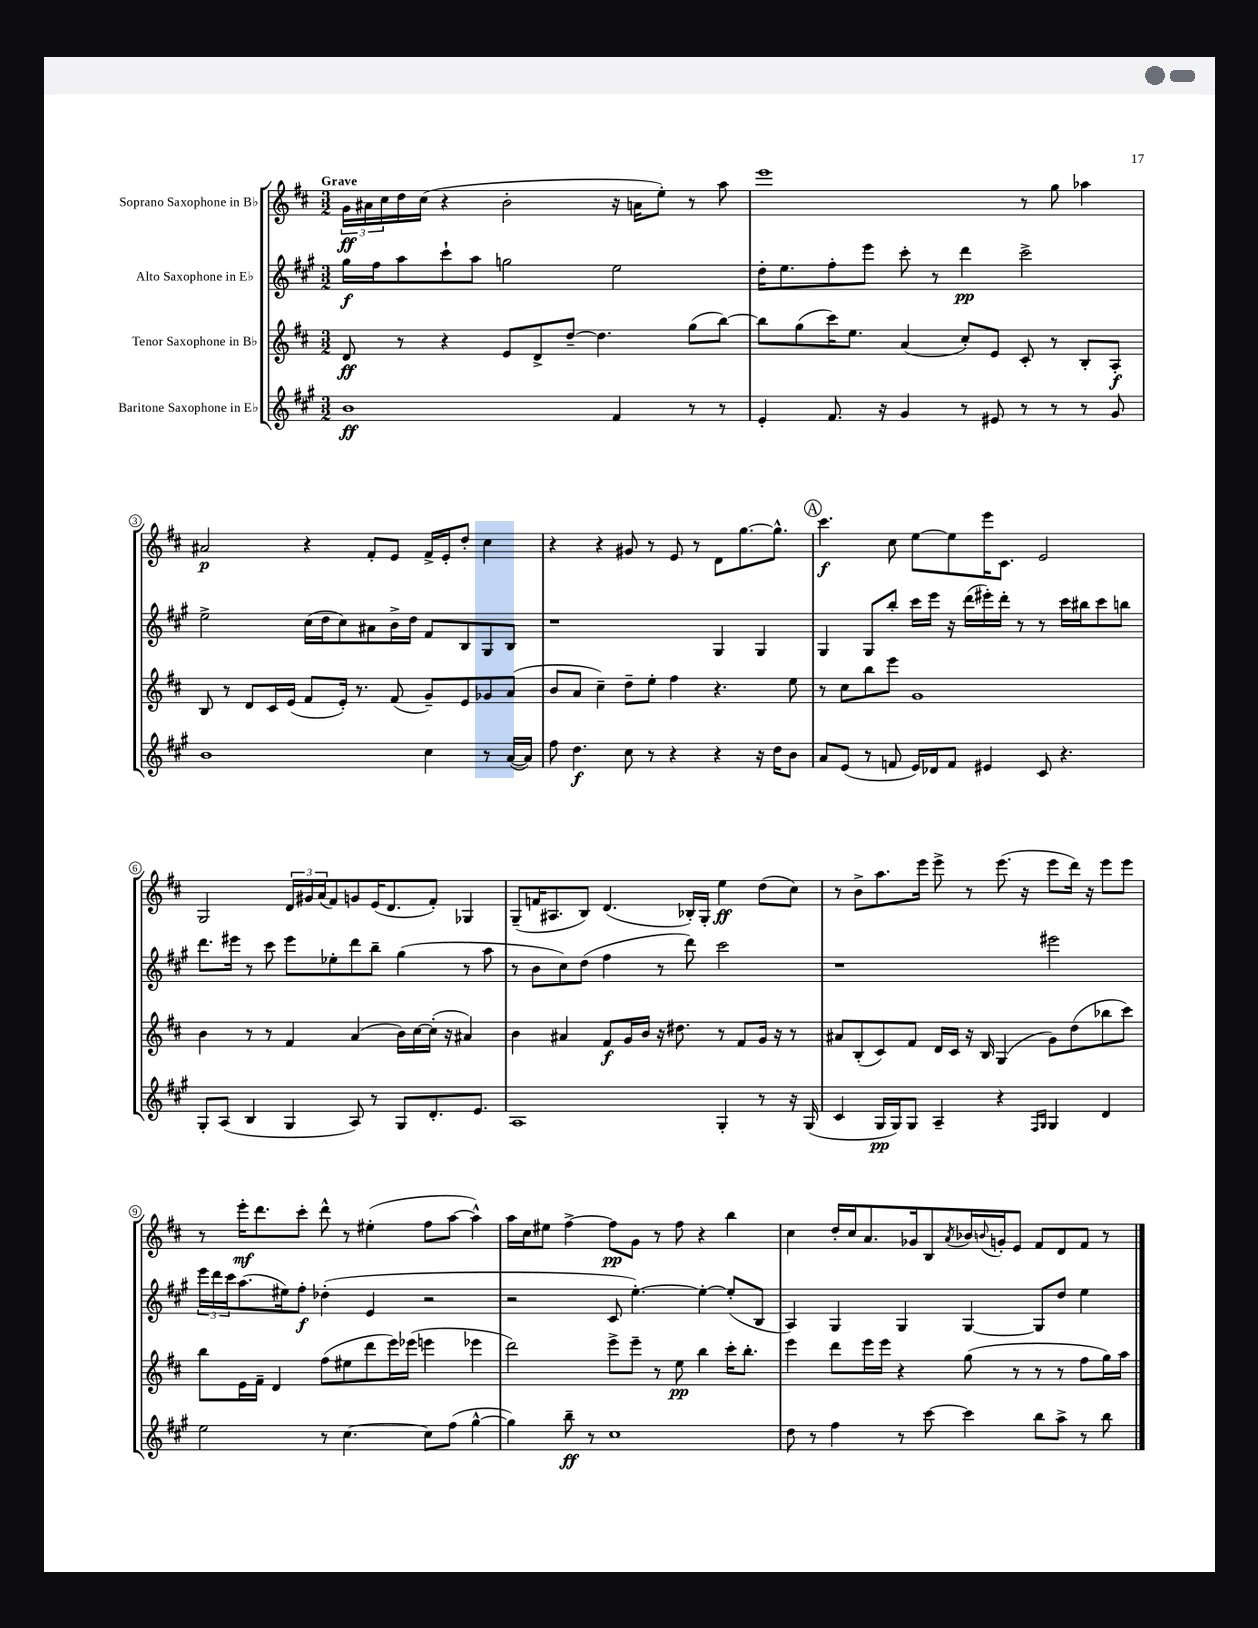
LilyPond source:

<<
\new StaffGroup <<
\new Staff = "s0" \with { instrumentName = "Soprano Saxophone in Bb" } {
    \clef treble \key d \major \numericTimeSignature \time 3/2 \tempo "Grave"
    \tuplet 3/2 { g'16\ff ais'16 cis''16 } d''16 cis''16( r4 b'2-. r16 a'16 e''8-.) r8 a''8 |
    e'''1 r8 g''8 aes''4 |
    ais'2\p r4 fis'8-. e'8 fis'16-> e'16-. d''8-. cis''4 |
    r4 r4 gis'8 r8 e'8 r8 d'8 g''8.~ g''8.-^ |
    \mark \markup { \circle "A" } cis'''4.\f cis''8 e''8~ e''8 e'''16 cis'8. e'2 |
    g2 \tuplet 3/2 { d'16 gis'16 a'16( } fis'8) g'8 e'16( d'8. fis'8-.) ges4 |
    g8--( f'16 ais8. b8) d'4.( bes16-.) g16-. e''4\ff d''8( cis''8) |
    r8 b'8-> a''8. e'''16 e'''8-> r8 e'''8.( r16 e'''8 d'''16) r16 e'''8 e'''8 |
    r8 e'''16-.\mf d'''8. cis'''8-. d'''8-^ r8 eis''4-.( fis''8 a''8~ a''4-^) |
    a''16 cis''16 eis''8 fis''4~-> fis''8\pp g'8 r8 fis''8 r4 b''4 |
    cis''4 d''16-. cis''16 a'8. ges'16 b8 \acciaccatura { a'8 } bes'16 \appoggiatura { b'8 } g'16-. e'8 fis'8 d'8 fis'8 r8 \bar "|." |
}
\new Staff = "s1" \with { instrumentName = "Alto Saxophone in Eb" } {
    \clef treble \key a \major \numericTimeSignature \time 3/2
    gis''16\f fis''16 a''8 cis'''8-! a''8 g''2 e''2 |
    d''16-. e''8. fis''8-. e'''8 cis'''8-. r8 d'''4\pp cis'''2-> |
    e''2-> cis''16( d''16 cis''8) ais'8 b'16-> d''16 fis'8 b8 gis8 b8 |
    r1 gis4 gis4 |
    \mark \markup { \circle "A" } gis4 gis8 b''8-. cis'''16 e'''16 r16 d'''16( eis'''16-.) d'''16-. r8 r8 cis'''16 bis''16 cis'''8 b''8 |
    d'''8. eis'''16 r8 cis'''8 eis'''8 ees''8-. d'''8 b''8-- gis''4( r8 a''8 |
    r8 b'8 cis''8) d''8( fis''4 r8 d'''8) cis'''2 |
    r1 eis'''2 |
    \tuplet 3/2 { e'''16 d'''16 cis'''16 } a''8.( eis''16) fis''8-.\f des''4-.( e'4 r2 |
    r2 cis'8 e''4.~-.) e''4~-. e''8-.( b8 |
    a4) gis4 gis4 gis4~ gis8 d''8 e''4 \bar "|." |
}
\new Staff = "s2" \with { instrumentName = "Tenor Saxophone in Bb" } {
    \clef treble \key d \major \numericTimeSignature \time 3/2
    d'8\ff r8 r4 e'8 d'8-> d''8~-- d''4. g''8( b''8~) |
    b''8 g''8( cis'''16) e''8. a'4( cis''8-.) e'8 cis'8-. r8 b8-. a8-.\f |
    b8 r8 d'8 cis'16 e'16( fis'8 e'16-.) r8. fis'8( g'8--) e'8 ges'8 a'8( |
    b'8 a'8 cis''4--) d''8-- e''8-. fis''4 r4. e''8 |
    \mark \markup { \circle "A" } r8 cis''8 b''8 e'''8 g'1 |
    b'4 r8 r8 fis'4 a'4( b'16) cis''16~ cis''16-.( r16 ais'4) |
    b'4 ais'4 fis'8\f g'16 b'16 r16 dis''8. r8 fis'8 g'16 r16 r8 |
    ais'8 b8-.( cis'8) fis'8 d'16 cis'16 r16 b16 g4( g'8) d''8( bes''8 cis'''8) |
    b''8 e'16 fis'16-- d'4 fis''8( eis''8 d'''8 e'''16) ees'''16( e'''4 ees'''4 |
    d'''2) e'''8-> e'''8-- r8 e''8\pp b''4 cis'''16-. b''8.-. |
    e'''4 d'''8 e'''16 e'''16 r4 g''8( r8 r8 r8 fis''8 g''16) a''16 \bar "|." |
}
\new Staff = "s3" \with { instrumentName = "Baritone Saxophone in Eb" } {
    \clef treble \key a \major \numericTimeSignature \time 3/2
    b'1\ff fis'4 r8 r8 |
    e'4-. fis'8. r16 gis'4 r8 eis'8 r8 r8 r8 gis'8 |
    b'1 cis''4 r8 a'16~( a'16) |
    fis''8 d''4.\f cis''8 r8 r4 r4 r16 d''16 b'8 |
    \mark \markup { \circle "A" } a'8 e'8( r8 f'8 e'16) des'16 f'8 eis'4 cis'8 r4. |
    gis8-. a8( b4 gis4 a8) r8 gis8 d'8.-. e'8. |
    a1 gis4-. r8 r16 gis16( |
    cis'4 gis16\pp gis16) gis8 a4-- r4 \grace { fis16 gis16 } gis4 d'4 |
    e''2 r8 cis''4.~ cis''8 fis''8( gis''4~-^ |
    gis''4) b''8--\ff r8 cis''1 |
    d''8 r8 fis''4 r8 cis'''8~ cis'''4 b''8 a''8-> r8 b''8 \bar "|." |
}
>>
>>
\layout { \context { \Score \override BarNumber.stencil = #(make-stencil-circler 0.1 0.3 ly:text-interface::print) } }
